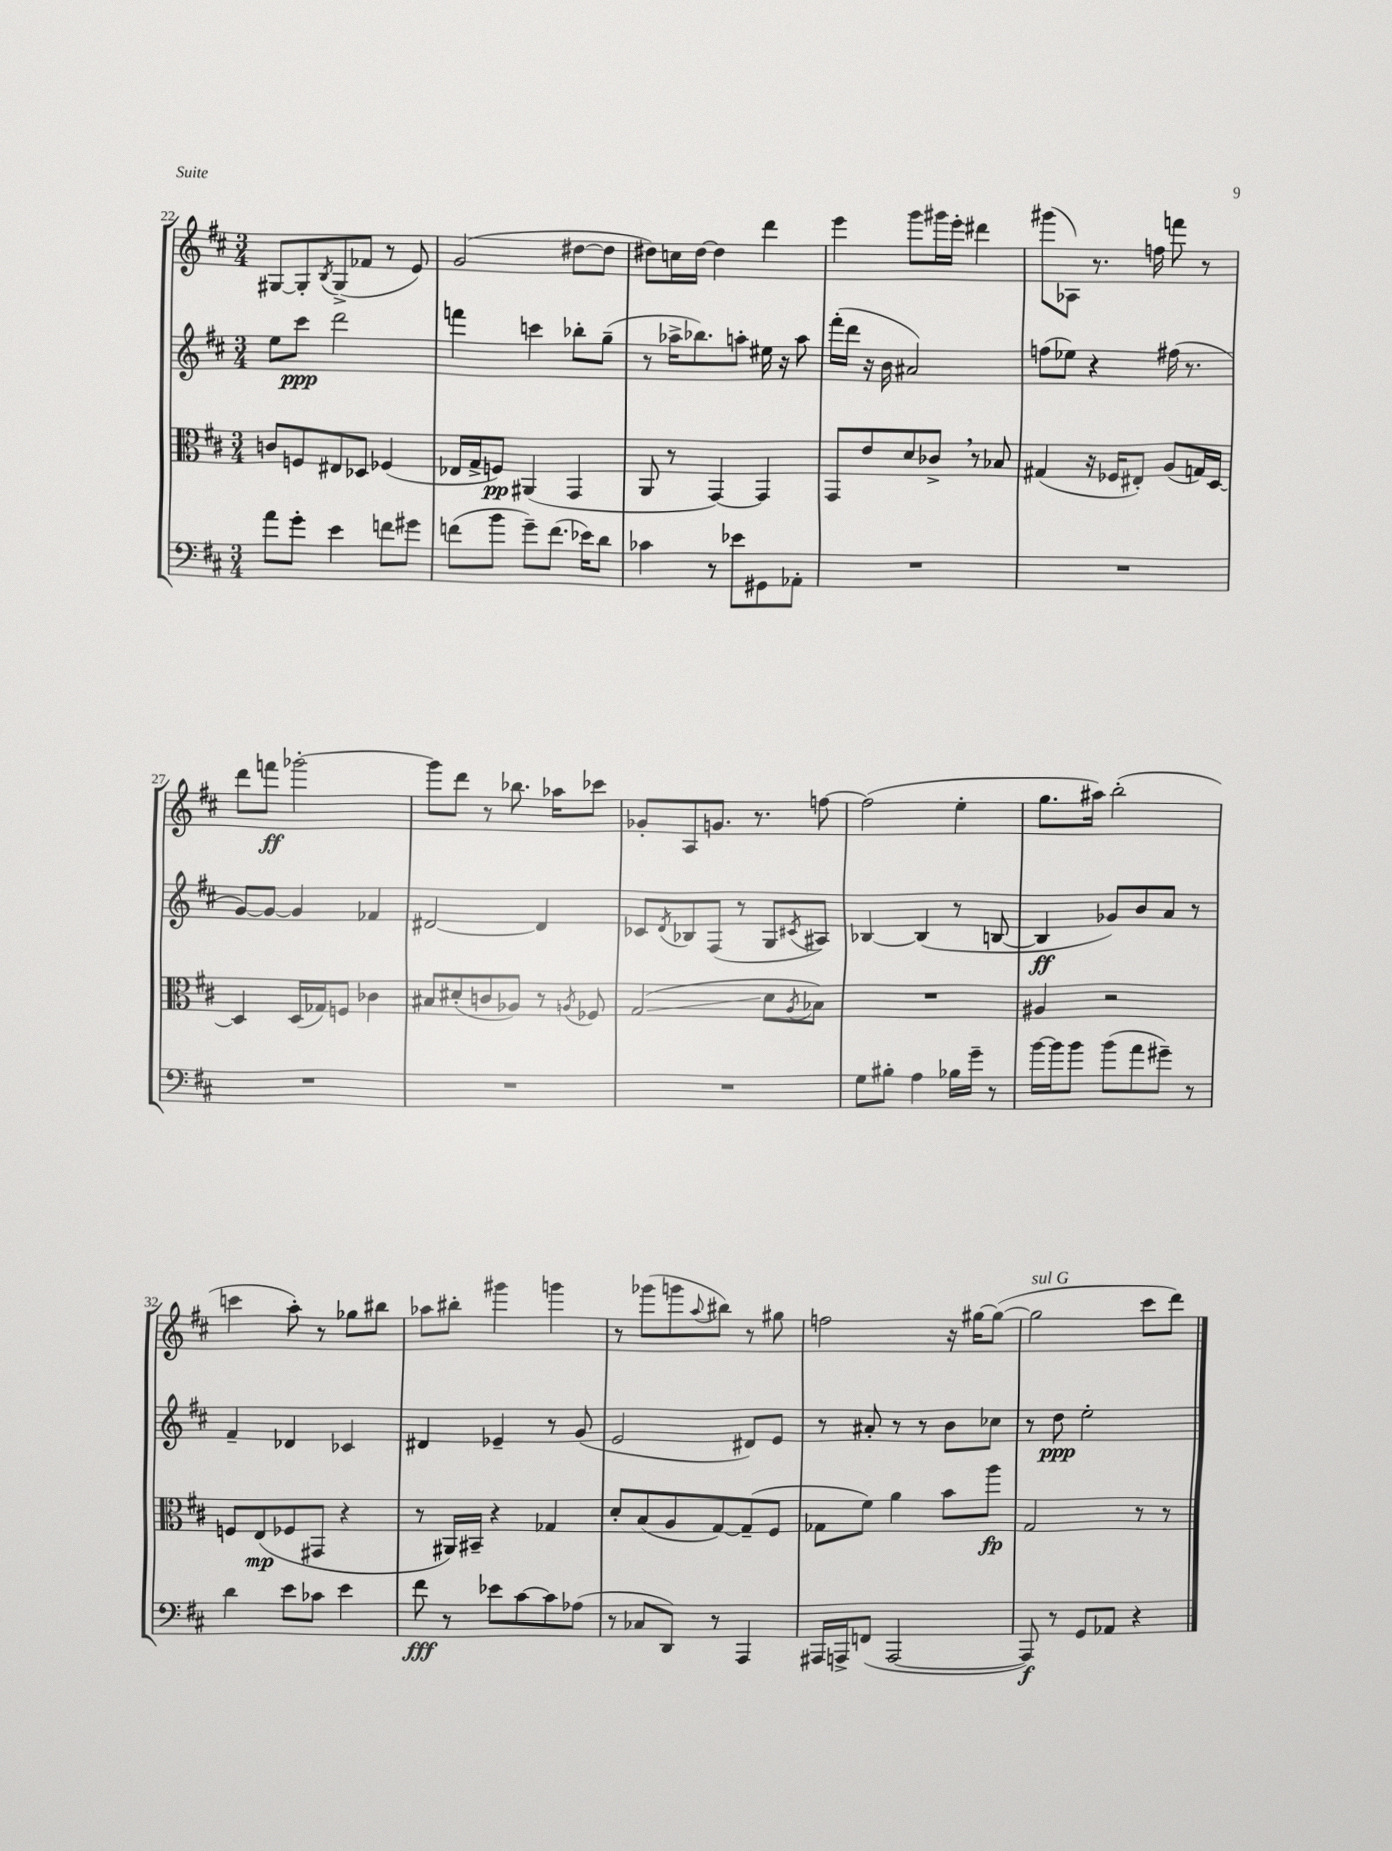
<<
\new StaffGroup <<
\new Staff = "s0" {
    \clef treble \key d \major \numericTimeSignature \time 3/4
    gis8~ gis8-. \acciaccatura { b8 } gis8->( fes'8 r8 e'8) |
    g'2( dis''8~ dis''8 |
    dis''8) c''16 dis''16~ dis''4 d'''4 |
    e'''4 g'''8 gis'''16 e'''16-. dis'''4 |
    gis'''8( aes8) r8. f''16 f'''8 r8 |
    d'''8 f'''8\ff ges'''2~-. |
    ges'''8 d'''8 r8 bes''8. aes''16 ces'''8 |
    ges'8-. a8 g'8. r8. f''8~ |
    f''2( e''4-. |
    g''8. ais''16) b''2-.( |
    c'''4 a''8-.) r8 ges''8 bis''8 |
    aes''8 bis''8-. gis'''4 g'''4 |
    r8 ges'''8( g'''8 \appoggiatura { a''8 } bis''8) r8 gis''8 |
    f''2 r16 gis''16~ gis''8~( |
    gis''2^\markup { \italic "sul G" } cis'''8 d'''8) \bar "|." |
}
\new Staff = "s1" {
    \clef treble \key d \major \numericTimeSignature \time 3/4
    e''8 cis'''8\ppp d'''2 |
    f'''4 c'''4 bes''8-. g''8--( |
    r8 aes''16-> bes''8.) a''8-. eis''16 r16 a''8 |
    fis'''16-.( d'''16 r16 b'16 ais'2) |
    f''8( ees''8) r4 fis''16( r8. |
    g'8~) g'8~ g'4 fes'4 |
    dis'2~ dis'4 |
    ces'8 \acciaccatura { d'8 } bes8 fis8( r8 g8 \acciaccatura { cis'8 } ais8) |
    bes4~ bes4( r8 b8~ |
    b4\ff ges'8) b'8 a'8 r8 |
    fis'4-- des'4 ces'4 |
    dis'4 ees'4-- r8 g'8( |
    e'2 dis'8) e'8 |
    r8 ais'8-. r8 r8 b'8 ces''8 |
    r8 d''8\ppp e''2-. \bar "|." |
}
\new Staff = "s2" {
    \clef alto \key d \major \numericTimeSignature \time 3/4
    c'8 f8 eis8 des8 fes4( |
    ees16 g16-> f8\pp) ais,4( g,4 |
    a,8 r8 g,4~) g,4 |
    g,8 e'8 d'8 ces'8-> \breathe r8 bes8 |
    gis4( r16 fes16 eis8-.) a8( g16) d16~ |
    d4 d16( ges16) f8 ces'4 |
    bis8 dis'8-.( c'8 aes8) r8 \acciaccatura { a8 } fes8 |
    g2\glissando( d'8 \acciaccatura { a8 } bes8) |
    R2. |
    ais4 r2 |
    f8 e8\mp( fes8 gis,8 r4 |
    r8 ais,16) bis,16-- r4 ges4 |
    d'8-. b8( a8 g8~) g8--( fis8 |
    ges8 fis'8) a'4 b'8 a''8\fp |
    g2 r8 r8 \bar "|." |
}
\new Staff = "s3" {
    \clef bass \key d \major \numericTimeSignature \time 3/4
    a'8 g'8-. e'4 f'8 gis'8 |
    f'8( b'8 g'8--) f'8.( ees'16) d'8 |
    ces'4 r8 ees'8 gis,8 aes,8-. |
    R2. |
    R2. |
    R2. |
    R2. |
    R2. |
    g8 bis8-. a4 bes16 g'16-- r8 |
    b'16~ b'16 b'8 b'8( a'8 gis'8--) r8 |
    d'4 e'8 ces'8 e'4 |
    fis'8\fff r8 ees'8 cis'8~ cis'8 aes8( |
    r8 ces8 d,8) r8 a,,4 |
    ais,,16 a,,16-> f,8( a,,2~ |
    a,,8\f) r8 g,8 aes,8 r4 \bar "|." |
}
>>
>>
\layout { \context { \Score currentBarNumber = #22 } }
